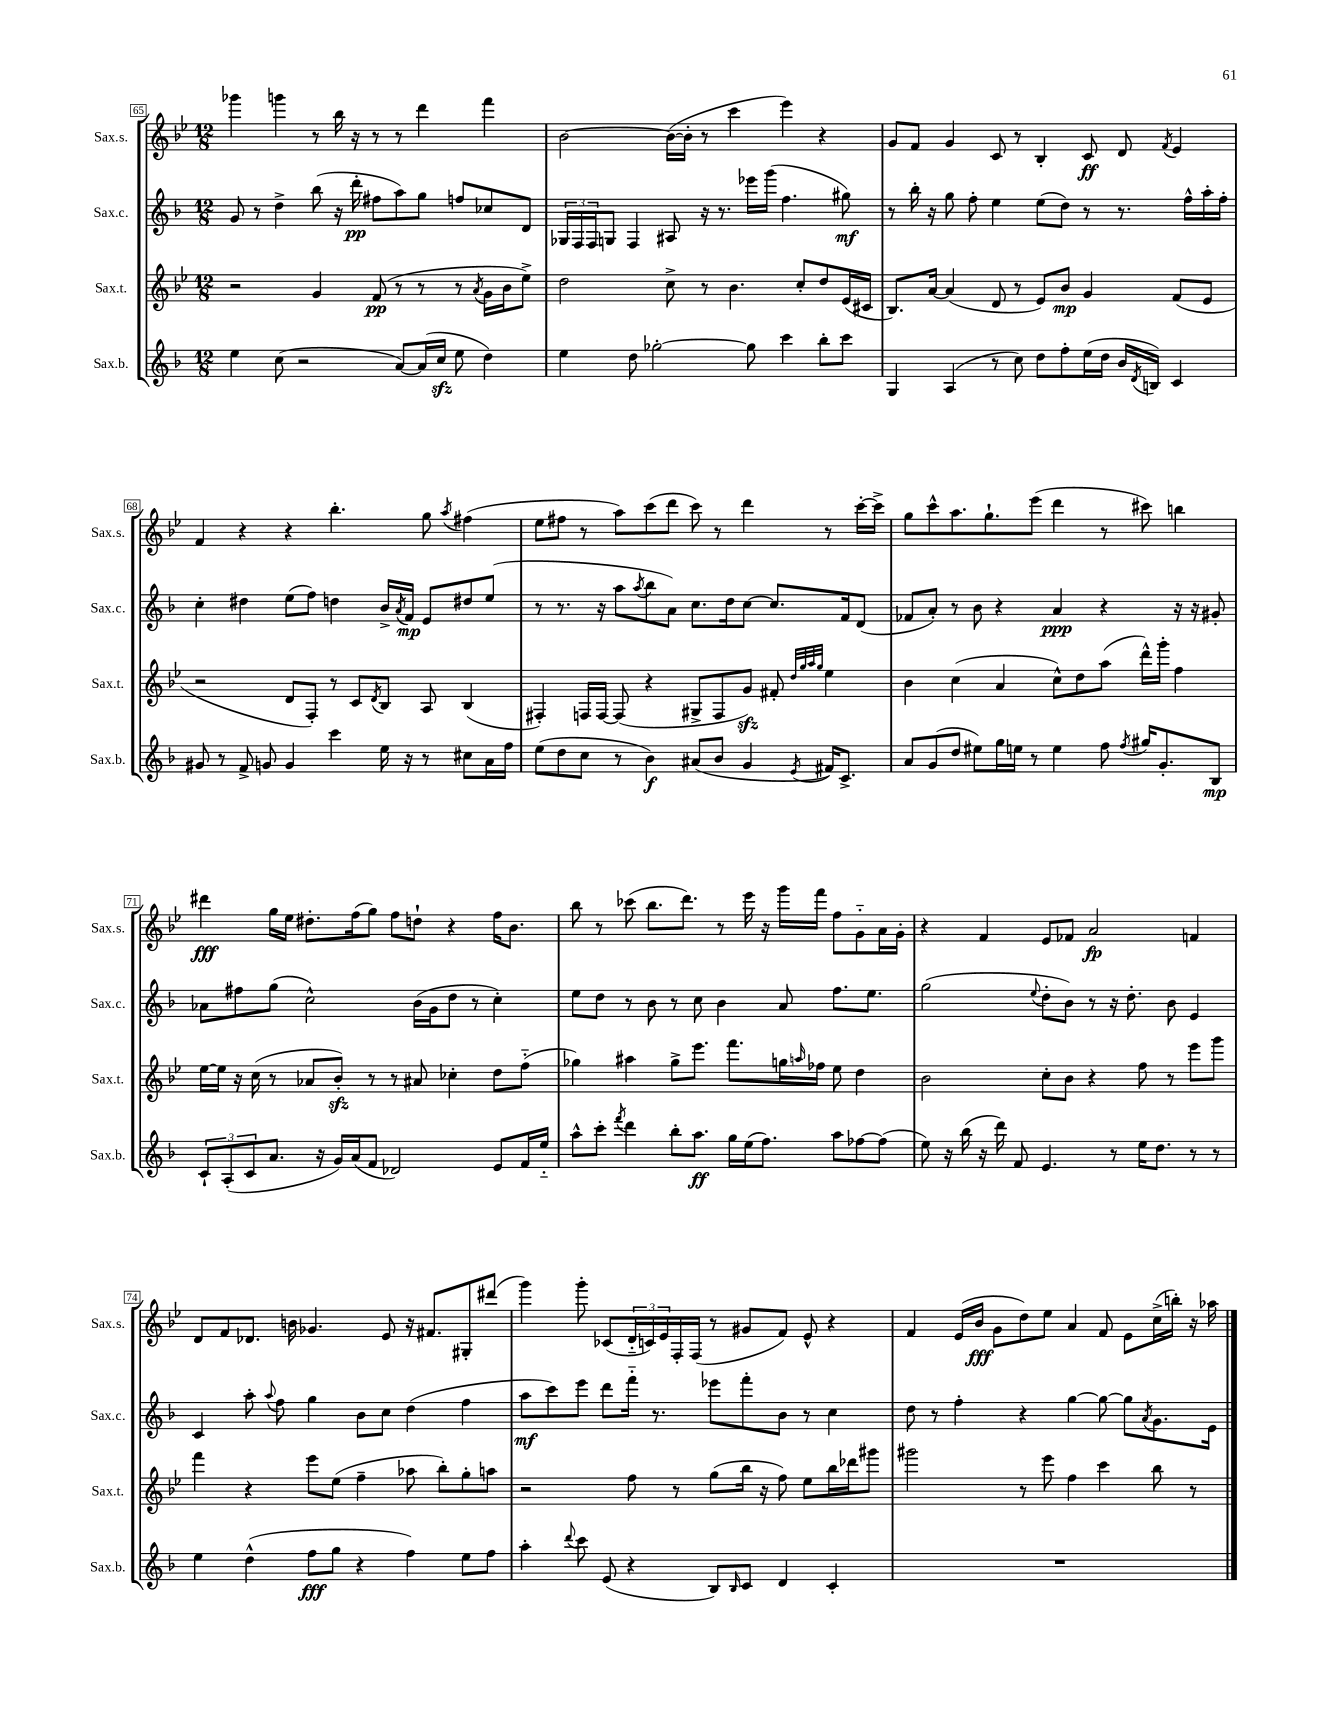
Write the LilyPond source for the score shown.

<<
\new StaffGroup <<
\new Staff = "s0" \with { instrumentName = "Sax.s." shortInstrumentName = "Sax.s." } {
    \clef treble \key bes \major \numericTimeSignature \time 12/8
    ges'''4 g'''4 r8 bes''16 r16 r8 r8 d'''4 f'''4 |
    bes'2~ bes'16~( bes'16-. r8 c'''4 ees'''4) r4 |
    g'8 f'8 g'4 c'8 r8 bes4-. c'8\ff d'8 \acciaccatura { f'8 } ees'4 |
    f'4 r4 r4 bes''4.-. g''8 \acciaccatura { a''8 } fis''4( |
    ees''8 fis''8 r8 a''8) c'''8( d'''8 c'''8) r8 d'''4 r8 c'''16~-. c'''16-> |
    g''8 c'''8-^ a''8. g''8.-! ees'''8( d'''4 r8 cis'''8) b''4 |
    dis'''4\fff g''16 ees''16 dis''8.-. f''16( g''8) f''8 d''8-! r4 f''16 bes'8. |
    bes''8 r8 ces'''8( bes''8. d'''8.) r8 ees'''16 r16 g'''16 f'''16 f''8 g'8-_ a'16 g'16-. |
    r4 f'4 ees'8 fes'8 a'2\fp f'4 |
    d'8 f'8 des'8. b'16 ges'4. ees'8 r16 fis'8. gis8-. dis'''8( |
    g'''4) g'''8-. ces'8( \tuplet 3/2 { d'16-_ c'16) ees'16 } f16-. f16( r8 gis'8 f'8) ees'8-^ r4 |
    f'4 ees'16( bes'16\fff g'8 d''8) ees''8 a'4 f'8 ees'8 c''16->( b''16-.) r16 aes''16 \bar "|." |
}
\new Staff = "s1" \with { instrumentName = "Sax.c." shortInstrumentName = "Sax.c." } {
    \clef treble \key f \major \numericTimeSignature \time 12/8
    g'8 r8 d''4-> bes''8( r16 d'''16-.\pp fis''8 a''8) g''8 f''8 ces''8 d'8 |
    \tuplet 3/2 { ges16 f16 f16 } g8 f4 ais8 r16 r8. ees'''16 g'''16( f''4. gis''8\mf) |
    r8 bes''16-. r16 g''8 f''8-. e''4 e''8( d''8) r8 r8. f''16-^ a''16-. f''16-. |
    c''4-. dis''4 e''8( f''8) d''4 bes'16-> \acciaccatura { a'8 } f'16\mp e'8 dis''8 e''8( |
    r8 r8. r16 a''8 \acciaccatura { a''8 } bes''8 a'8) c''8. d''16 c''8~ c''8. f'16 d'8( |
    fes'8 a'8-.) r8 bes'8 r4 a'4\ppp r4 r16 r16 gis'8-. |
    aes'8 fis''8 g''8( c''2-^) bes'16( g'16 d''8 r8 c''4-.) |
    e''8 d''8 r8 bes'8 r8 c''8 bes'4 a'8 f''8. e''8. |
    g''2( \appoggiatura { e''8 } d''8-. bes'8) r8 r16 d''8.-. bes'8 e'4 |
    c'4 a''8-. \appoggiatura { a''8 } f''8 g''4 bes'8 c''8 d''4( f''4 |
    a''8\mf c'''8) e'''8 d'''8 f'''16-_ r8. ees'''8 f'''8-. bes'8 r8 c''4 |
    d''8 r8 f''4-. r4 g''4~ g''8~ g''8 \acciaccatura { a'8 } g'8. e'16 \bar "|." |
}
\new Staff = "s2" \with { instrumentName = "Sax.t." shortInstrumentName = "Sax.t." } {
    \clef treble \key bes \major \numericTimeSignature \time 12/8
    r2 g'4 f'8\pp( r8 r8 r8 \acciaccatura { a'8 } g'16 bes'16 ees''8->) |
    d''2 c''8-> r8 bes'4. c''8-. d''8 ees'16( cis'16 |
    bes8.) a'16~ a'4( d'8 r8 ees'8) bes'8\mp g'4 f'8( ees'8 |
    r2 d'8 f8-.) r8 c'8 \acciaccatura { d'8 } bes8 a8 bes4( |
    fis4-.) f16 f16~ f8( r4 gis8-> f8 g'8\sfz) fis'8-. \grace { d''32 g''32 a''32 g''32 } ees''4 |
    bes'4 c''4( a'4 c''8-^) d''8 a''8( d'''16-^) g'''16-. f''4 |
    ees''16~ ees''16 r16 c''16( r8 aes'8 bes'8-.\sfz) r8 r8 ais'8 ces''4-. d''8 f''8-_( |
    ges''4) ais''4 ges''8-> ees'''8. f'''8. g''16 \grace { a''16 } fes''16 ees''8 d''4 |
    bes'2 c''8-. bes'8 r4 f''8 r8 ees'''8 g'''8 |
    f'''4 r4 ees'''8 ees''8( f''4-- aes''8 bes''8-.) g''8-. a''8 |
    r2 f''8 r8 g''8( bes''16 r16 f''8) ees''8 bes''16 des'''16 gis'''8 |
    gis'''2 r8 ees'''8 f''4 c'''4 bes''8 r8 \bar "|." |
}
\new Staff = "s3" \with { instrumentName = "Sax.b." shortInstrumentName = "Sax.b." } {
    \clef treble \key f \major \numericTimeSignature \time 12/8
    e''4 c''8( r2 a'8~) a'16( c''16\sfz e''8 d''4) |
    e''4 d''8 ges''2~-. ges''8 c'''4 bes''8-. c'''8 |
    g4 a4( r8 c''8) d''8 f''8-. e''16( d''16 bes'16 \acciaccatura { d'8 } b16) c'4 |
    gis'8 r8 f'8-> g'8 g'4 c'''4 e''16 r16 r8 cis''8 a'16 f''16 |
    e''8( d''8 c''8 r8 bes'4\f) ais'8( bes'8 g'4 \acciaccatura { e'8 } fis'16) c'8.-> |
    a'8 g'8( d''8 eis''8) g''16 e''16 r8 e''4 f''8 \acciaccatura { f''8 } gis''16 g'8.-. bes8\mp |
    \tuplet 3/2 { c'8-! a8-.( c'8 } a'8. r16 g'16) a'16( f'8 des'2) e'8 f'16 e''16-_ |
    a''8-^ c'''8-. \acciaccatura { f'''8 } d'''4 bes''8-. a''8.\ff g''16 e''16( f''8.) a''8 fes''8~ fes''8( |
    e''8) r16 bes''16( r16 d'''16) f'8 e'4. r8 e''16 d''8. r8 r8 |
    e''4 d''4-^( f''8\fff g''8 r4 f''4) e''8 f''8 |
    a''4-. \appoggiatura { d'''8 } c'''8 e'8( r4 bes8) \grace { bes16 } c'8 d'4 c'4-. |
    R1. \bar "|." |
}
>>
>>
\layout { \context { \Score currentBarNumber = #65 \override BarNumber.stencil = #(make-stencil-boxer 0.1 0.3 ly:text-interface::print) } }
